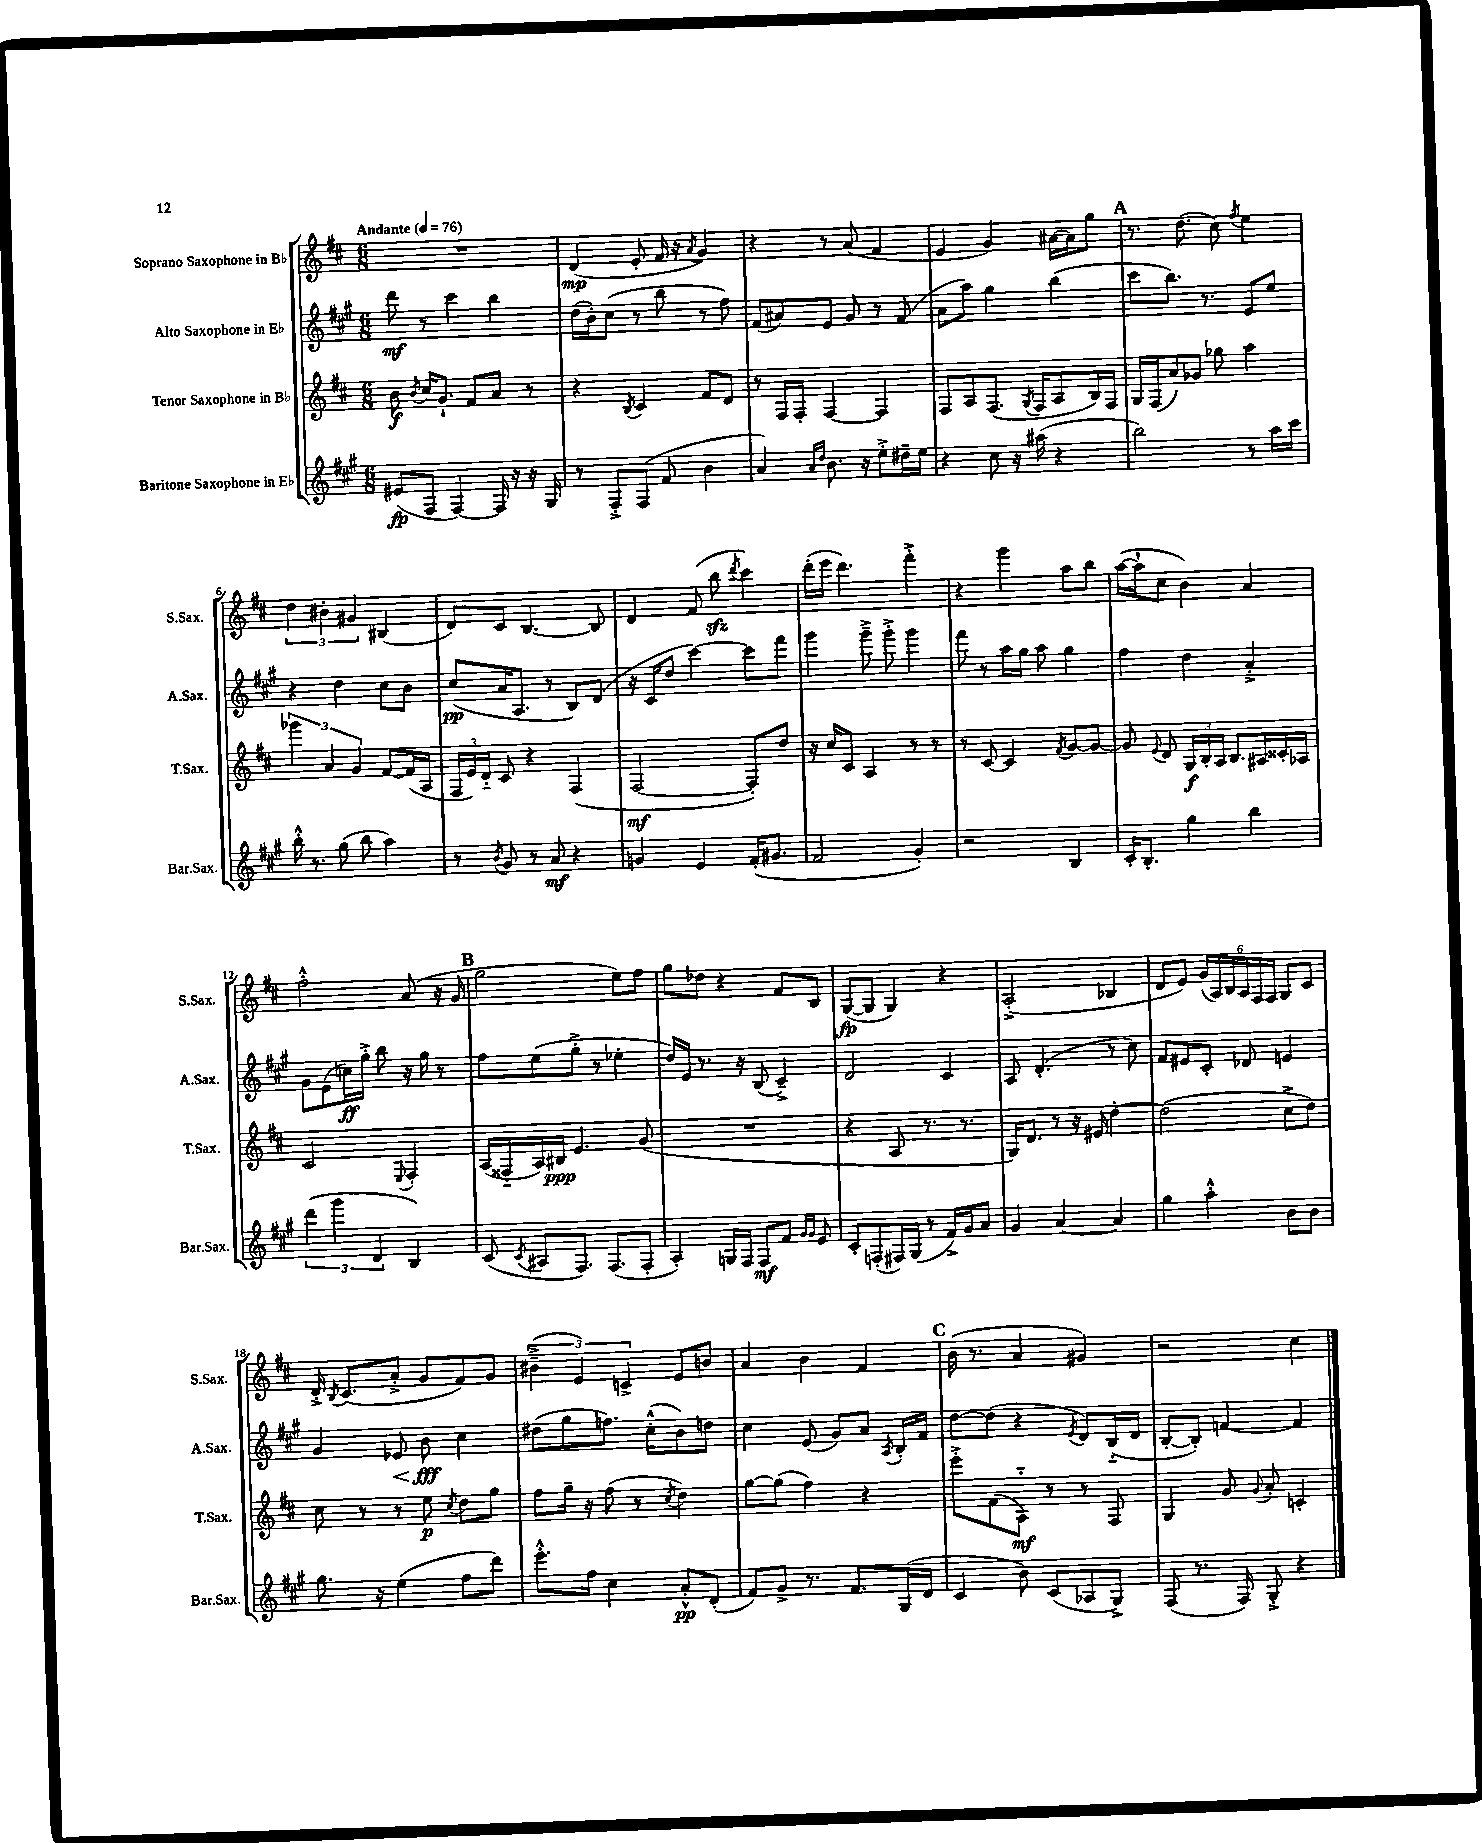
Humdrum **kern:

**kern	**kern	**kern	**kern
*staff4	*staff3	*staff2	*staff1
*clefG2	*clefG2	*clefG2	*clefG2
*k[f#c#g#]	*k[f#c#]	*k[f#c#g#]	*k[f#c#]
*M6/8	*M6/8	*M6/8	*M6/8
*MM76	*MM76	*MM76	*MM76
(8e#	8b	8ddd	2.r
.	8qb	.	.
8F#	16cc#	8r	.
.	8.g`	.	.
[4F#)	.	4ccc#	.
.	8f#	.	.
16F#]	8a	4bb	.
16r	.	.	.
16r	8r	.	.
16G#	.	.	.
=	=	=	=
8r	4r	(16dd	(4d
.	.	16b')	.
8F#'^	.	(8cc#	.
.	8qB	.	.
(8F#	4c#	8r	8e'
8f#	.	8bb	16f#
.	.	.	16r
.	.	.	8qa
4b	8f#	8r	4g)
.	8d	8ff#)	.
=	=	=	=
4a)	8r	(8f#	4r
.	16F#	8a#)	.
.	16F#'	.	.
16qqa	.	.	.
16qqdd	.	.	.
8.b	[4F#	8e	8r
.	.	8g#	(8a
16r	.	.	.
8ee'^	4F#]	8r	4f#
16dd#~	.	(8f#	.
16ee	.	.	.
=	=	=	=
4r	8F#	8a	4e
.	8A	8aa)	.
8cc#	(8.F#	4gg#	4g)
16r	.	.	.
.	8qG	.	.
(16aa#	16F#	.	.
4r	8A	(4bb	[16a#
.	.	.	16a#]
.	16B)	.	8gg
.	16F#	.	.
=	=	=	=
2bb)	16G	8ccc#	8.r
.	(16F#	.	.
.	8a)	8.bb)	.
.	.	.	(8.dd
.	8g-	.	.
.	.	8.r	.
.	8gg-	.	8cc#)
.	.	.	8qff#
8r	4aa	8e	4ee
16aa	.	8ee	.
16ccc#	.	.	.
=	=	=	=
16bb'^^	6ggg-	4r	6dd
8.r	.	.	.
.	6a	.	6b#'
(8gg#	.	4dd	.
.	6g	.	6g#
8bb	.	.	.
4aa)	[8f#	8cc#	(4B#
.	(16f#]	8b	.
.	16A	.	.
=	=	=	=
8r	24F#	(8cc#	8d)
.	24e)	.	.
.	24d'~	.	.
8qb	.	.	.
8g#	8c#	16a	8c#
.	.	8.A	.
8r	4r	.	[4.B
8a	.	8r	.
4r	(4F#	8B)	.
.	.	(8d	8B]
=	=	=	=
4g	[2F#	16r	4d
.	.	16c#	.
.	.	8dd	.
4e	.	[4ccc#)	(8f#
.	.	.	8bb
.	.	.	8qddd
(16f#'	8F#'])	8ccc#]	4ccc#)
8.g#	.	.	.
.	8dd	8fff#	.
=	=	=	=
2f#	16r	4ggg#	(16ddd'
.	16cc#	.	16eee
.	8c#	.	4.ddd)
.	4A	8ggg#~^	.
.	.	8ggg#'^	.
4g#')	8r	4ggg#	4fff#'^
.	8r	.	.
=	=	=	=
2r	8r	8fff#	4r
.	[8c#	8r	.
.	4c#]	16aa	4ggg
.	.	16gg#	.
.	.	8aa	.
.	8qf#	.	.
4B	[8g	4gg#	8aa
.	8g_	.	8bb
=	=	=	=
16c#'	8g]	4ff#	([16aa
8.B'	.	.	16aa`]
.	8qqe	.	.
.	8d	.	8cc#
4gg#	24G	4dd	4b)
.	24B'	.	.
.	24A	.	.
.	8.B	.	.
4bb	.	4a'^	4a
.	16A#	.	.
.	16c##'	.	.
.	16A-	.	.
=	=	=	=
(6ddd	2c#	8g#	2ff#'^^
.	.	(8e	.
6ggg#	.	.	.
.	.	16cc)	.
.	.	16gg#'^	.
6d	.	.	.
.	.	8bb	.
.	8qqE	.	.
4B)	4F#'	16r	(8a
.	.	16gg#	.
.	.	8r	16r
.	.	.	16g
=	=	=	=
(8c#	(16A	8ff#	2gg
.	16F##'~	.	.
8qc#	.	.	.
8A#	16A)	(8ee	.
.	16B#	.	.
8.F#)	4.e	8gg#'^	.
.	.	8r	.
(8.F#	.	.	.
.	.	4ee-'	8ee)
8F#'	(8g	.	8ff#
=	=	=	=
4A')	2.r	16dd)	8gg
.	.	16e	.
.	.	8.r	8dd-
16G	.	.	4r
16F#	.	16r	.
8F#	.	(8B	.
8f#	.	4c#~^)	8f#
16qqg#	.	.	.
16qqg#	.	.	.
8e	.	.	8B
=	=	=	=
8c#'	4r	2d	([8G
(8F'	.	.	8G]
16F#)	8A	.	4G)
(16G#	.	.	.
8r	8.r	.	.
16f#^)	.	4c#	4r
16g#	8.r	.	.
8a	.	.	.
=	=	=	=
4g#	16G)	8A	(2A'^
.	8.d	.	.
.	.	(4.d'	.
[4a	8r	.	.
.	16r	.	.
.	16e#	.	.
4a]	[4dd'	8r	4B-
.	.	8cc#)	.
=	=	=	=
4gg#	(2dd]	8f#	8d
.	.	8e#	8e)
4aa'^^	.	8c#'	(24g
.	.	.	24A)
.	.	.	24B
.	.	8d-	24A
.	.	.	24F#
.	.	.	24F#
8b	8cc#^	4e	8G
8b	8dd)	.	8c#
=	=	=	=
8.gg#	8cc#	4g#	16d'^
.	.	.	8qB
.	.	.	(8.c#
.	8r	.	.
16r	.	.	.
(4ee	8r	8e-	8a'^
.	8ee	8b	8g
.	8qcc#	.	.
8ff#	8dd	4cc#	8f#)
8ddd)	8gg	.	8g
=	=	=	=
8.eee'^^	8ff#	(8dd#	(6b#~^
.	16gg~	8gg#	.
.	.	.	6e)
16ff#	16r	.	.
4cc#	(8ff#	8.ff)	.
.	.	.	6c^
.	8r	.	.
.	.	(16cc#'^^	.
.	8qcc#	.	.
8a'^^	4dd)	8b)	8e
(8d'	.	8dd	8b
=	=	=	=
8f#)	[8gg	4cc#	4a
8g#^	(8gg]	.	.
8.r	4ff#)	(8e	4b
.	.	8g#)	.
8.f#	.	.	.
.	4r	8a	4f#
.	.	8qA	.
(16G#	.	16B'	.
16d	.	16f#	.
=	=	=	=
4c#	8eee'^	[8dd	(16b
.	.	.	8.r
.	(8f#	(8dd]	.
8b)	8A'~)	4r	4a
(8c#	8r	.	.
.	.	8qe	.
8A-	8r	8d)	4g#)
8G#^)	8F#	(16B'~	.
.	.	16d	.
=	=	=	=
(8F#	4G	[8B'	2r
8.r	.	8B'])	.
.	8g	[4f	.
16F#)	.	.	.
.	8qqg	.	.
8G#'^	8a'	.	.
4r	4c'	4f]	4cc#
==	==	==	==
*-	*-	*-	*-
